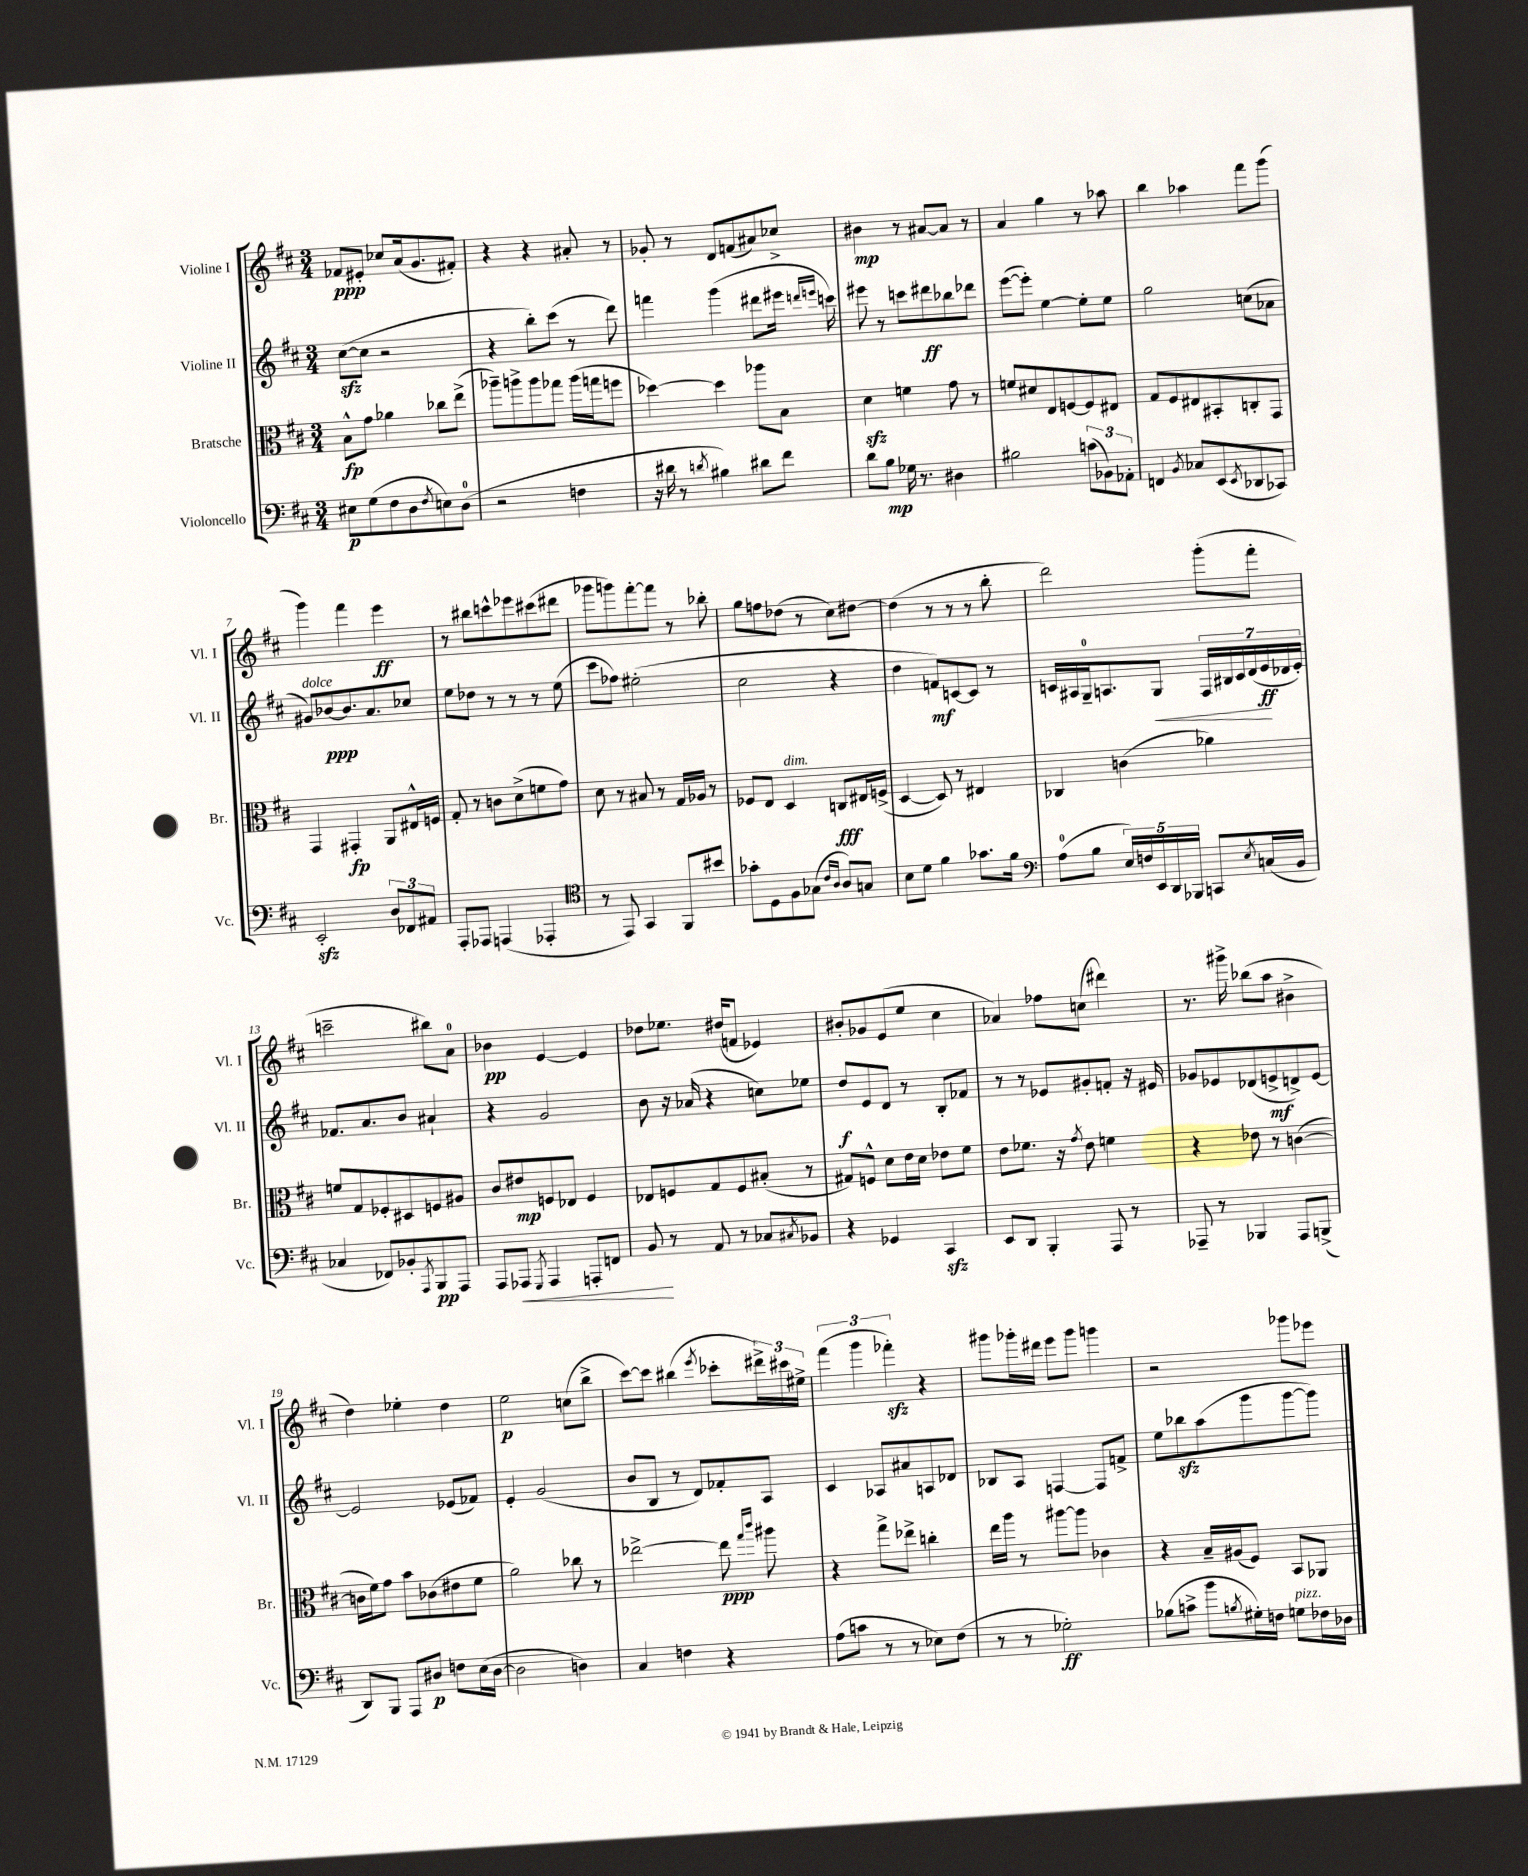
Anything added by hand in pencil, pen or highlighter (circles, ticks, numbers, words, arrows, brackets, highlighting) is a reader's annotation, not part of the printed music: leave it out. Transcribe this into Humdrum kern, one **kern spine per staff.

**kern	**dynam	**kern	**dynam	**kern	**dynam	**kern	**dynam
*part4	*part4	*part3	*part3	*part2	*part2	*part1	*part1
*staff4	*staff4	*staff3	*staff3	*staff2	*staff2	*staff1	*staff1
*I"Violoncello	*	*I"Bratsche	*	*I"Violine II	*	*I"Violine I	*
*I'Vc.	*	*I'Br.	*	*I'Vl. II	*	*I'Vl. I	*
*clefF4	*	*clefC3	*	*clefG2	*	*clefG2	*
*k[f#c#]	*	*k[f#c#]	*	*k[f#c#]	*	*k[f#c#]	*
*M3/4	*	*M3/4	*	*M3/4	*	*M3/4	*
=1	=1	=1	=1	=1	=1	=1	=1
8E#X\L	p	8B^^\L	fp	([8cc#zz\L	.	8f-X/L	ppp
(8G\	.	8g\J	.	8cc#\J]	.	8e#X'/J	.
8F#\	.	4a-X\	.	2r	.	8cc-X/L	.
8D\	.	.	.	.	.	(16a/k	.
.	.	.	.	.	.	8.g/	.
8qF#/	.	.	.	.	.	.	.
8En\)	.	8cc-X\L	.	.	.	.	.
(8D\J	.	(8ee^\J	.	.	.	8f#X'/J)	.
=2	=2	=2	=2	=2	=2	=2	=2
2r	.	8aa-X~\L)	.	4r	.	4r	.
.	.	8aan^\	.	.	.	.	.
.	.	8aa\	.	8bb'\L)	.	4r	.
.	.	8gg-X\J	.	(8ccc#\J	.	.	.
4Fn\	.	(16aa\LL	.	8r	.	8a#X'/	.
.	.	16ggn\J	.	.	.	.	.
.	.	8ffn\J	.	8ddd\)	.	8r	.
=3	=3	=3	=3	=3	=3	=3	=3
16r	.	[4dd-X\)	.	4fffn\	.	8g-X'/	.
16d#X\	.	.	.	.	.	.	.
8r	.	.	.	.	.	8r	.
8qdn/	.	.	.	.	.	.	.
4B#X\)	.	4dd-\]	.	(4ggg\	.	8d/L	.
.	.	.	.	.	.	(8fn/	.
8d#X\L	.	8aa-X\L	.	8ddd#X\L	.	8a#X/)	.
8f#\J	.	8B\J	.	16eee#X\Jk	.	8cc-X^/J	.
.	.	.	.	16qqdddn/LL	.	.	.
.	.	.	.	16qqeeen/JJ	.	.	.
.	.	.	.	16cccn\)	.	.	.
=4	=4	=4	=4	=4	=4	=4	=4
8d\L	.	4dzz\	.	8eee#X\	.	4b#X\	mp
8B\J	mp	.	.	8r	.	.	.
16G-X\	.	4fn\	.	8cccn\L	.	8r	.
8.r	.	.	.	.	.	.	.
.	.	.	.	8ddd#X\	ff	[8a#X/L	.
4D#X\	.	8g\	.	8bb-X\	.	8a#/J]	.
.	.	8r	.	8ddd-X\J	.	8r	.
=5	=5	=5	=5	=5	=5	=5	=5
2B#X\	.	8fn/L	.	([8eee\L	.	4a/	.
.	.	8d#X/	.	8eee'\J])	.	.	.
.	.	8E/	.	[4ee\	.	4gg\	.
.	.	[8Fn/	.	.	.	.	.
(12cn\L	.	8F/]	.	8ee'\L]	.	8r	.
12BB-X\)	.	.	.	.	.	.	.
.	.	8E#X/J	.	8ee\J	.	8aa-X\	.
12AA-X'\J	.	.	.	.	.	.	.
=6	=6	=6	=6	=6	=6	=6	=6
4FFn/	.	8G/L	.	2gg\	.	4bb\	.
.	.	8F#/	.	.	.	.	.
8qBB/	.	.	.	.	.	.	.
8C-X/L	.	8E#X/	.	.	.	4aa-X\	.
(8EE/	.	8BB#X'/	.	.	.	.	.
8qEE/	.	.	.	.	.	.	.
8DD-X/	.	8Cn'/	.	(8ccn\L	.	8fff#\L	.
8CC-X/J)	.	8GG/J	.	8a-X\J	.	(8ggg\J	.
!!LO:LB:g=z
=7	=7	=7	=7	=7	=7	=7	=7
!	!	!	!	!LO:TX:a:i:t=dolce	!	!	!
2EEzz'/	.	4GG/	.	8g#X/L)	.	4ggg\)	.
.	.	.	.	[8b-X/	ppp	.	.
.	.	4GG#X'/	fp	8.b-/]	.	4fff#\	.
.	.	.	.	8.a/	.	.	.
12D/L	.	8AA/L	.	.	.	4eee\	ff
12FF-X/	.	.	.	.	.	.	.
.	.	16E#X^^/L	.	8cc-X/J	.	.	.
12AA#X/J	.	.	.	.	.	.	.
.	.	16Fn/JJ	.	.	.	.	.
=8	=8	=8	=8	=8	=8	=8	=8
8AAA'/L	.	8G'/	.	8ee\L	.	8r	.
8AAA-X/J	.	8r	.	8dd-X\J	.	8bb#X\L	.
(4AAAn/	.	8cn\L	.	8r	.	8cccn^^\	.
.	.	(8d^\	.	8r	.	8eee-X\	.
4AAA-X'/	.	8fn\	.	8r	.	(8ccc#X\	.
.	.	8g\J)	.	(8ee\	.	8ddd#X\J	.
=9	=9	=9	=9	=9	=9	=9	=9
*clefC4	*	*	*	*	*	*	*
8r	.	8d\	.	8ccc#\L	.	8ggg-X\L	.
8EE/)	.	8r	.	8ff-X\J)	.	8gggn\)	.
4GG/	.	8B#X/	.	(2ee#X'\	.	[8fff#'\	.
.	.	8r	.	.	.	8fff#\J]	.
8FF#/L	.	16G/LL	.	.	.	8r	.
.	.	16A-X/JJ	.	.	.	.	.
8b#X/J	.	8r	.	.	.	8bb-X'\	.
=10	=10	=10	=10	=10	=10	=10	=10
8g-X'\L	.	8F-X/L	.	2cc#\	.	8gg\L	.
8D\	.	8E/J	.	.	.	8ffn\	.
!	!	!LO:TX:a:i:t=dim.	!	!	!	!	!
8F#\	.	4D/	.	.	.	(8dd-X\J	.
(8G-X\J	.	.	.	.	.	8r	.
16qqc#/LL	.	.	.	.	.	.	.
16qqA/JJ	.	.	.	.	.	.	.
8A/L)	.	8Cn/L	fff	4r	.	8cc#\L)	.
8Gn/J	.	16E#X/L	.	.	.	[8dd#X\J	.
.	.	(16Fn^/JJ	.	.	.	.	.
=11	=11	=11	=11	=11	=11	=11	=11
8B\L	.	[4D/	.	4dd\	.	(4dd#\]	.
8d\J	.	.	.	.	.	.	.
4f#\	.	8D/])	.	8fn/L)	mf	8r	.
.	.	8r	.	[8cn/	.	8r	.
8.g-X\L	.	4E#X/	.	8c/J]	.	8r	.
.	.	.	.	8r	.	8bb'\	.
16f#\Jk	.	.	.	.	.	.	.
=12	=12	=12	=12	=12	=12	=12	=12
*clefF4	*	*	*	*	*	*	*
(8A\L	.	4C-X/	.	16cn/LL	.	2ddd\)	.
.	.	.	.	16A#X/	.	.	.
8B\J	.	.	.	16G~/J	.	.	.
.	.	.	.	8.An/	.	.	.
20E/LL)	.	(4cn\	.	.	.	.	.
20Fn/	.	.	.	.	.	.	.
20EE/	.	.	.	.	.	.	.
!	!	!	!	!	!LO:HP:b	!	!
.	.	.	.	8G/J	<	.	.
20DD/	.	.	.	.	.	.	.
20BBB-X/JJ	.	.	.	.	.	.	.
8CCn/L	.	4a-X\)	.	28F#/LL	.	(8ggg'\L	.
.	.	.	.	28B#X/	.	.	.
.	.	.	.	28c/	.	.	.
.	.	.	.	(28d/	.	.	.
8qE/	.	.	.	.	.	.	.
(16Cn/L	.	.	.	.	.	8fff#'\J	.
.	.	.	.	28e/	ff	.	.
.	.	.	.	28d-X/	[	.	.
16BB/JJ	.	.	.	.	.	.	.
.	.	.	.	28e'/JJ)	.	.	.
!!LO:LB:g=z
=13	=13	=13	=13	=13	=13	=13	=13
4C-X/	.	8fn/L	.	8.f-X/L	.	2cccn~\	.
.	.	8G/	.	.	.	.	.
.	.	.	.	8.a/	.	.	.
8FF-X/L)	.	8F-X'/	.	.	.	.	.
8BB-X'/	.	8D#X/	.	8b/J	.	.	.
8qAAA/	.	.	.	.	.	.	.
8BBB/	pp	8Fn/	.	4a#X`/	.	8bb#X\L)	.
8AAA/J	.	8A#X/J	.	.	.	8a\J	.
=14	=14	=14	=14	=14	=14	=14	=14
8AAA/L	.	8c#/L	.	4r	.	4b-X\	pp
!	!LO:HP:b	!	!	!	!	!	!
8AAA-X/J	<	8e#X/	mp	.	.	.	.
8qGGG/	.	.	.	.	.	.	.
4AAA-/	.	8Fn/	.	2g/	.	[4e/	.
.	.	8E-X/J	.	.	.	.	.
8AAAn'/L	.	4F/	.	.	.	4e/]	.
8FFn/J	.	.	.	.	.	.	.
=15	=15	=15	=15	=15	=15	=15	=15
8BB/	.	8E-X/L	.	8b\	.	8dd-X\L	.
8r	[	8Fn/	.	16r	.	8.ee-X\J	.
.	.	.	.	(16a-X/	.	.	.
8AA/	.	8G/	.	4r	.	.	.
.	.	.	.	.	.	(16dd#X/KL	.
8r	.	8F/	.	.	.	8fn/J	.
8C-X/L	.	(8B#X'/J	.	8ccn\L)	.	4e-X/)	.
8qC#X/	.	.	.	.	.	.	.
8BB-X/J	.	8r	.	8ee-X\J	.	.	.
=16	=16	=16	=16	=16	=16	=16	=16
4r	.	8G#X/L)	.	8dd/L	f	8b#X'/L	.
.	.	8Fn^^/J	.	8e/	.	8g-X/	.
4GG-X/	.	8d\L	.	8d/J	.	(8e/	.
.	.	16e\L	.	8r	.	8ee/J	.
.	.	16d\JJ	.	.	.	.	.
4CC#zz/	.	8e-X\L	.	8B'/L	.	4cc#\	.
.	.	8f#\J	.	8f-X/J	.	.	.
=17	=17	=17	=17	=17	=17	=17	=17
8EE/L	.	8e\L	.	8r	.	4a-X/)	.
8DD/J	.	8.f-X\J	.	8r	.	.	.
4BBB'/	.	.	.	8e-X/L	.	8ff-X\L	.
.	.	16r	.	.	.	.	.
.	.	8qg/	.	.	.	.	.
.	.	8e\	.	8g#X'/	.	(8ccn\J	.
8AAA/	.	4fn\	.	8fn'/J	.	4ddd#X\)	.
8r	.	.	.	16r	.	.	.
.	.	.	.	16e#X/	.	.	.
=18	=18	=18	=18	=18	=18	=18	=18
8AAA-X~/	.	4r	.	8g-X/L	.	8.r	.
8r	.	.	.	8e-X/	.	.	.
.	.	.	.	.	.	16ggg#X^\	.
4BBB-X/	.	8e-X\	.	(8d-X/	.	(8bb-X\L	.
.	.	8r	.	8en^/	mf	8aa\J	.
8AAA-/L	.	([4cn\	.	8dn^/)	.	4b#X^\	.
(8BBBn^/J	.	.	.	[8e/J	.	.	.
!!LO:LB:g=z
=19	=19	=19	=19	=19	=19	=19	=19
8DD/L)	.	16cn\LL]	.	2e/]	.	4dd\)	.
.	.	16f#\J)	.	.	.	.	.
8BBB/J	.	8g\J	.	.	.	.	.
8AAA/L	.	8b\L	.	.	.	4ee-X'\	.
8D#X/J	p	(8c-X\	.	.	.	.	.
8Fn\L	.	8e#X\	.	(8e-X/L	.	4dd\	.
(16E\L	.	8f#\J	.	8f-X/J)	.	.	.
[16D#\JJ	.	.	.	.	.	.	.
=20	=20	=20	=20	=20	=20	=20	=20
2D#\]	.	2a\)	.	4e'/	.	2ee\	p
.	.	.	.	(2g/	.	.	.
4Dn\)	.	8cc-X\	.	.	.	(8ccn\L	.
.	.	8r	.	.	.	8bb^\J	.
=21	=21	=21	=21	=21	=21	=21	=21
4C#/	.	[2ee-X^\	.	8b/L	.	[8ccc#\L)	.
.	.	.	.	8B/J	.	8ccc#\J]	.
4Fn\	.	.	.	8r	.	(4bb#X\	.
.	.	.	.	8d/L)	.	.	.
.	.	.	.	.	.	8qeee/	.
4r	.	8ee-\]	ppp	8f-X'/	.	8ccc-X'\L	.
.	.	16qqgg/LL	.	.	.	.	.
.	.	16qqccc#/JJ	.	.	.	.	.
.	.	8aa#X\	.	8A/J	.	24ddd#X^\L)	.
.	.	.	.	.	.	24ccc#X\	.
.	.	.	.	.	.	24ee#X^\JJ	.
=22	=22	=22	=22	=22	=22	=22	=22
(8A\L	.	4r	.	4c#/	.	(6fff#\	.
8cn\J	.	.	.	.	.	.	.
.	.	.	.	.	.	6ggg\	.
8r	.	8gg^\L	.	8A-X/L	.	.	.
.	.	.	.	.	.	6fff-Xzz'\)	.
8r	.	8ee-X^\J	.	8a#X/	.	.	.
8E-X\L)	.	4ccn'\	.	8An/	.	4r	.
(8F#\J	.	.	.	8d-X/J	.	.	.
=23	=23	=23	=23	=23	=23	=23	=23
8r	.	16ee\LL	.	8B-X/L	.	8ggg#X\L	.
.	.	16aa\JJ	.	.	.	.	.
8r	.	8r	.	8A/J	.	16ggg-X'\L	.
.	.	.	.	.	.	16ddd#X\JJ	.
2G-X'\)	ff	[8aa#X\L	.	[4Fn/	.	8eee\L	.
.	.	8aa#\J]	.	.	.	8ggg-\J	.
.	.	4c-X\	.	8F/L]	.	4gggn\	.
.	.	.	.	8fn^/J	.	.	.
=24	=24	=24	=24	=24	=24	=24	=24
(8B-X\L	.	4r	.	8ee\L	.	2r	.
8cn^\J	.	.	.	8bb-Xzz\	.	.	.
8b\L	.	16B~/LL	.	(8aa\	.	.	.
.	.	(16A#X/J	.	.	.	.	.
8qBn/	.	.	.	.	.	.	.
16G#X'\L)	.	8F#/J)	.	8ggg\	.	.	.
16Fn\JJ	.	.	.	.	.	.	.
!LO:TX:a:i:t=pizz.	!	!	!	!	!	!	!
8Gn\L	.	8BB/L	.	[8ggg\	.	8ggg-X\L	.
16F-X\L	.	8AA-X/J	.	8ggg\J])	.	8eee-X\J	.
16D-X\JJ	.	.	.	.	.	.	.
==	==	==	==	==	==	==	==
*-	*-	*-	*-	*-	*-	*-	*-
